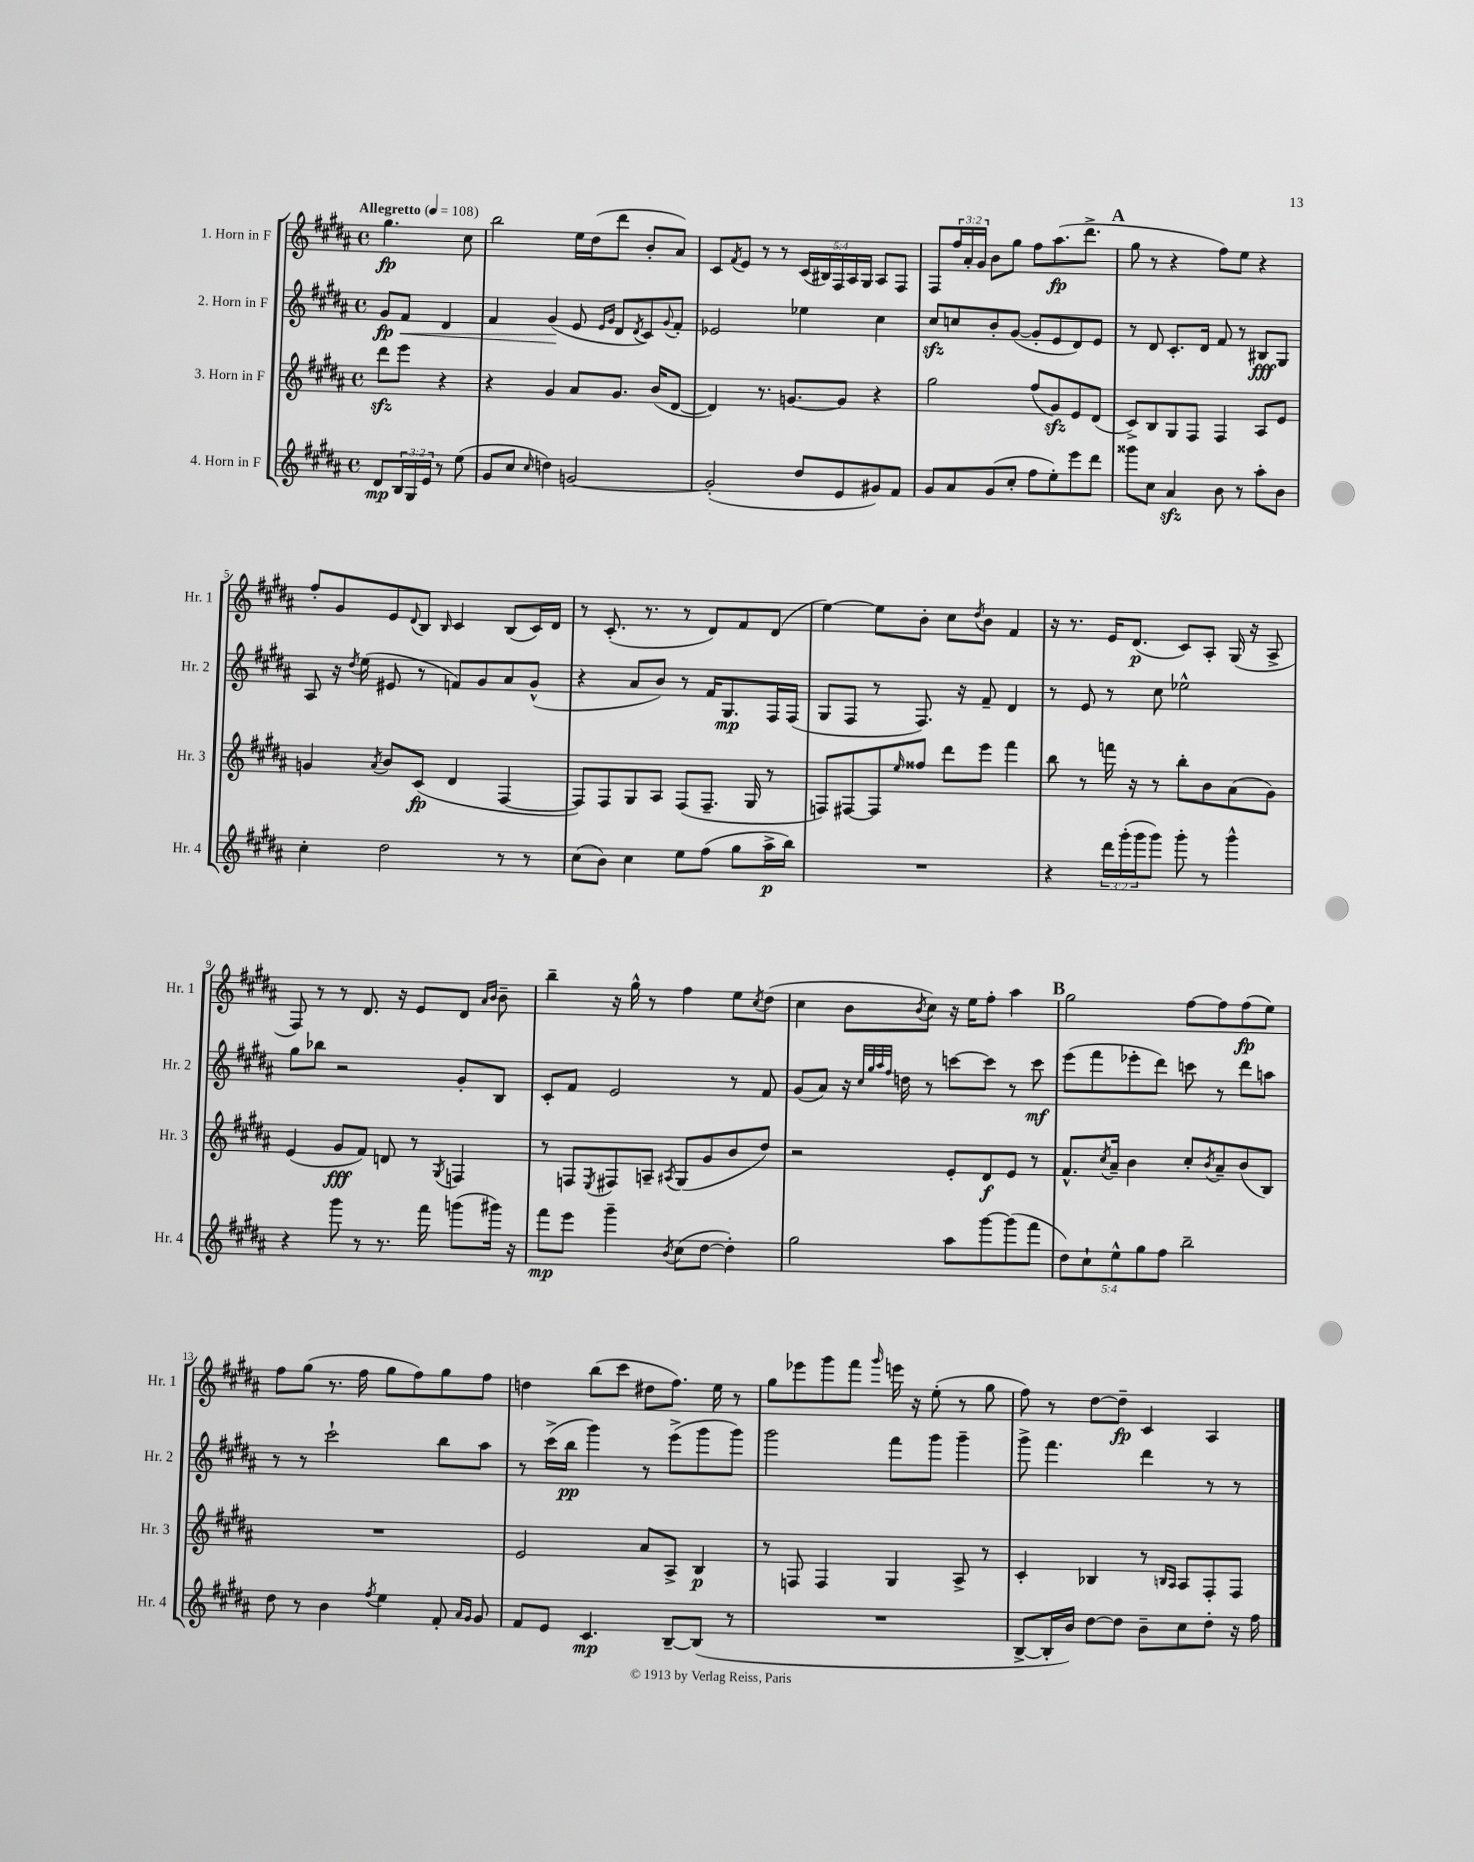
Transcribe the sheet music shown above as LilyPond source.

<<
\new StaffGroup <<
\new Staff = "s0" \with { instrumentName = "1. Horn in F" shortInstrumentName = "Hr. 1" } {
    \clef treble \key b \major \defaultTimeSignature \time 4/4 \override Staff.TupletNumber.text = #tuplet-number::calc-fraction-text \partial 2 \tempo "Allegretto" 4 = 108
    gis''4.\fp cis''8 |
    b''2 e''16 dis''16( dis'''8 b'8-. ais'8) |
    cis'8 \acciaccatura { fis'8 } e'8 r8 r8 \tuplet 5/4 { cis'16( bis16) fis16 ais16 gis16 } ais8 fis8 |
    fis8 \tuplet 3/2 { fis''16 ais'16-. gis'16 } b'8 gis''8 fis''8 ais''8.\fp( dis'''8.-> |
    \mark \markup { \bold "A" } gis''8 r8 r4 fis''8) e''8 r4 |
    fis''8-. gis'8 e'8 \appoggiatura { dis'8 } b8 \grace { b16 } cis'4 b8( cis'16) dis'16 |
    r8 cis'8.-.( r8. r8 dis'8) fis'8 dis'8( |
    e''4~) e''8 b'8-. cis''8 \acciaccatura { dis''8 } b'8 fis'4 |
    r16 r8. e'16 dis'8.\p( cis'8) ais8-. gis16( r16 ais8-> |
    fis8) r8 r8 dis'8. r16 e'8 dis'8 \grace { ais'16 b'16 } b'8-- |
    b''4-- r16 gis''16-^ r8 fis''4 e''8 \acciaccatura { cis''8 } dis''8( |
    cis''4 b'8 \acciaccatura { b'8 } cis''8) r16 e''16 fis''8-. ais''4 |
    \mark \markup { \bold "B" } gis''2 fis''8~ fis''8 fis''8\fp( e''8) |
    fis''8 gis''8( r8. fis''16 gis''8 fis''8) gis''8 fis''8 |
    d''4 b''8( cis'''8 dis''8 fis''8.) e''16 r8 |
    gis''8 ees'''8 gis'''8 fis'''8 \grace { gis'''16 } e'''16 r16 e''8-.( r8 gis''8 |
    fis''8) r8 dis''8~ dis''8--\fp cis'4 ais4 \bar "|." |
}
\new Staff = "s1" \with { instrumentName = "2. Horn in F" shortInstrumentName = "Hr. 2" } {
    \clef treble \key b \major \defaultTimeSignature \time 4/4 \partial 2
    gis'8\fp fis'8\< dis'4 |
    fis'4 gis'4\!( e'8 \grace { e'16 gis'16 } dis'8 \acciaccatura { dis'8 } cis'8) \appoggiatura { gis'8 } fis'8-. |
    ees'2 ees''4 cis''4 |
    cis''8\sfz c''8 b'8-. gis'8~( gis'8-. e'8 dis'8) e'8 |
    \mark \markup { \bold "A" } r8 dis'8 cis'8.-. dis'16 fis'8 r8 bis8\fff gis8 |
    ais8 r16 \acciaccatura { dis''8 } e''16( eis'8 r8 f'8) gis'8 ais'8 gis'8-^( |
    r4 ais'8 b'8) r8 fis'16 gis8.\mp fis16 fis16( |
    gis8 fis8 r8 fis8.) r16 fis'8-- dis'4 |
    r8 e'8 r8 cis''8 ees''2-^ |
    gis''8 bes''8 r2 gis'8-. b8 |
    cis'8-. fis'8 e'2 r8 fis'8 |
    gis'8( ais'8) r16 \grace { cis''32 gis''32 ais''32 fis''32 } d''16 r8 c'''8~ c'''8 r8 c'''8\mf |
    \mark \markup { \bold "B" } e'''8( fis'''8 ees'''8-. dis'''8) c'''8 r8 dis'''8 a''8 |
    r8 r8 cis'''2-! b''8 ais''8 |
    r8 cis'''16->( b''16\pp gis'''4) r8 e'''8->( gis'''8 gis'''8) |
    gis'''2 fis'''8 gis'''8 gis'''4-- |
    gis'''8-> fis'''4. dis'''4 r8 r8 \bar "|." |
}
\new Staff = "s2" \with { instrumentName = "3. Horn in F" shortInstrumentName = "Hr. 3" } {
    \clef treble \key b \major \defaultTimeSignature \time 4/4 \partial 2
    dis'''8\sfz e'''8 r4 |
    r4 gis'4 ais'8 gis'8. b'16( dis'8~ |
    dis'4) r8. g'8.~ g'8 r4 |
    gis''2 fis''8( gis'8\sfz) e'8 dis'8( |
    \mark \markup { \bold "A" } cis'8->) b8 gis8 fis8 fis4 ais8 e'8 |
    g'4 \acciaccatura { ais'8 } b'8 cis'8\fp( dis'4 fis4~ |
    fis8) fis8 gis8 ais8 fis8( fis8.-- gis16 r8 |
    f8) fis8~ fis8 \grace { e''16 } fisis''8 dis'''8 e'''8 fis'''4 |
    b''8 r8 f'''16 r16 r8 b''8-. b'8 ais'8( gis'8) |
    e'4( gis'8\fff fis'8) d'8 r8 \acciaccatura { gis8 } f4 |
    r8 f8 \acciaccatura { e8 } fis8 a8-- \acciaccatura { ais8 } gis8( gis'8 b'8 dis''8) |
    r2 e'8-. dis'8\f e'8 r8 |
    \mark \markup { \bold "B" } fis'8.-^ \acciaccatura { cis''8 } ais'16-- b'4 cis''8-. \acciaccatura { b'8 } ais'8-- b'8( b8) |
    R1 |
    e'2 ais'8 ais8-> b4\p |
    r8 f8 f4 gis4 ais8-> r8 |
    cis'4-. bes4 r8 \grace { b16 ais16 } ais8 fis8-. fis8 \bar "|." |
}
\new Staff = "s3" \with { instrumentName = "4. Horn in F" shortInstrumentName = "Hr. 4" } {
    \clef treble \key b \major \defaultTimeSignature \time 4/4 \override Staff.TupletNumber.text = #tuplet-number::calc-fraction-text \partial 2
    dis'8\mp \tuplet 3/2 { b16 gis16 e'16 } r8 e''8( |
    gis'8 cis''8 \grace { cis''16 } d''4) g'2~ |
    g'2-.( dis''8 e'8 gis'8) fis'8 |
    gis'8 ais'8 gis'8( cis''8-. fis''8 e''8-.) e'''8 dis'''8 |
    \mark \markup { \bold "A" } gisis'''8 cis''8 ais'4\sfz b'8 r8 ais''8-. b'8 |
    cis''4-. dis''2 r8 r8 |
    cis''8( b'8) cis''4 e''8 fis''8( gis''8 ais''16->\p b''16) |
    R1 |
    r4 \tuplet 3/2 { dis'''16 gis'''16-.( gis'''16 } gis'''8) gis'''8-. r8 gis'''4-^ |
    r4 gis'''8 r8 r8. fis'''16 g'''8( gis'''16) r16 |
    fis'''8\mp e'''8 gis'''4-- \acciaccatura { b'8 } cis''8( dis''8~ dis''4-.) |
    gis''2 ais''8 gis'''8~ gis'''8( fis'''8 |
    \mark \markup { \bold "B" } \tuplet 5/4 { dis''8) cis''8-! e''8-^ gis''8 fis''8 } b''2-- |
    dis''8 r8 b'4 \acciaccatura { fis''8 } e''4 fis'8-. \grace { ais'16 gis'16 } gis'8 |
    fis'8 e'8 cis'4.\mp b8~-- b8( r8 |
    R1 |
    b8~-> b16-. b'16) dis''8~ dis''8 b'8-- cis''8 dis''8-. r16 fis''16 \bar "|." |
}
>>
>>
